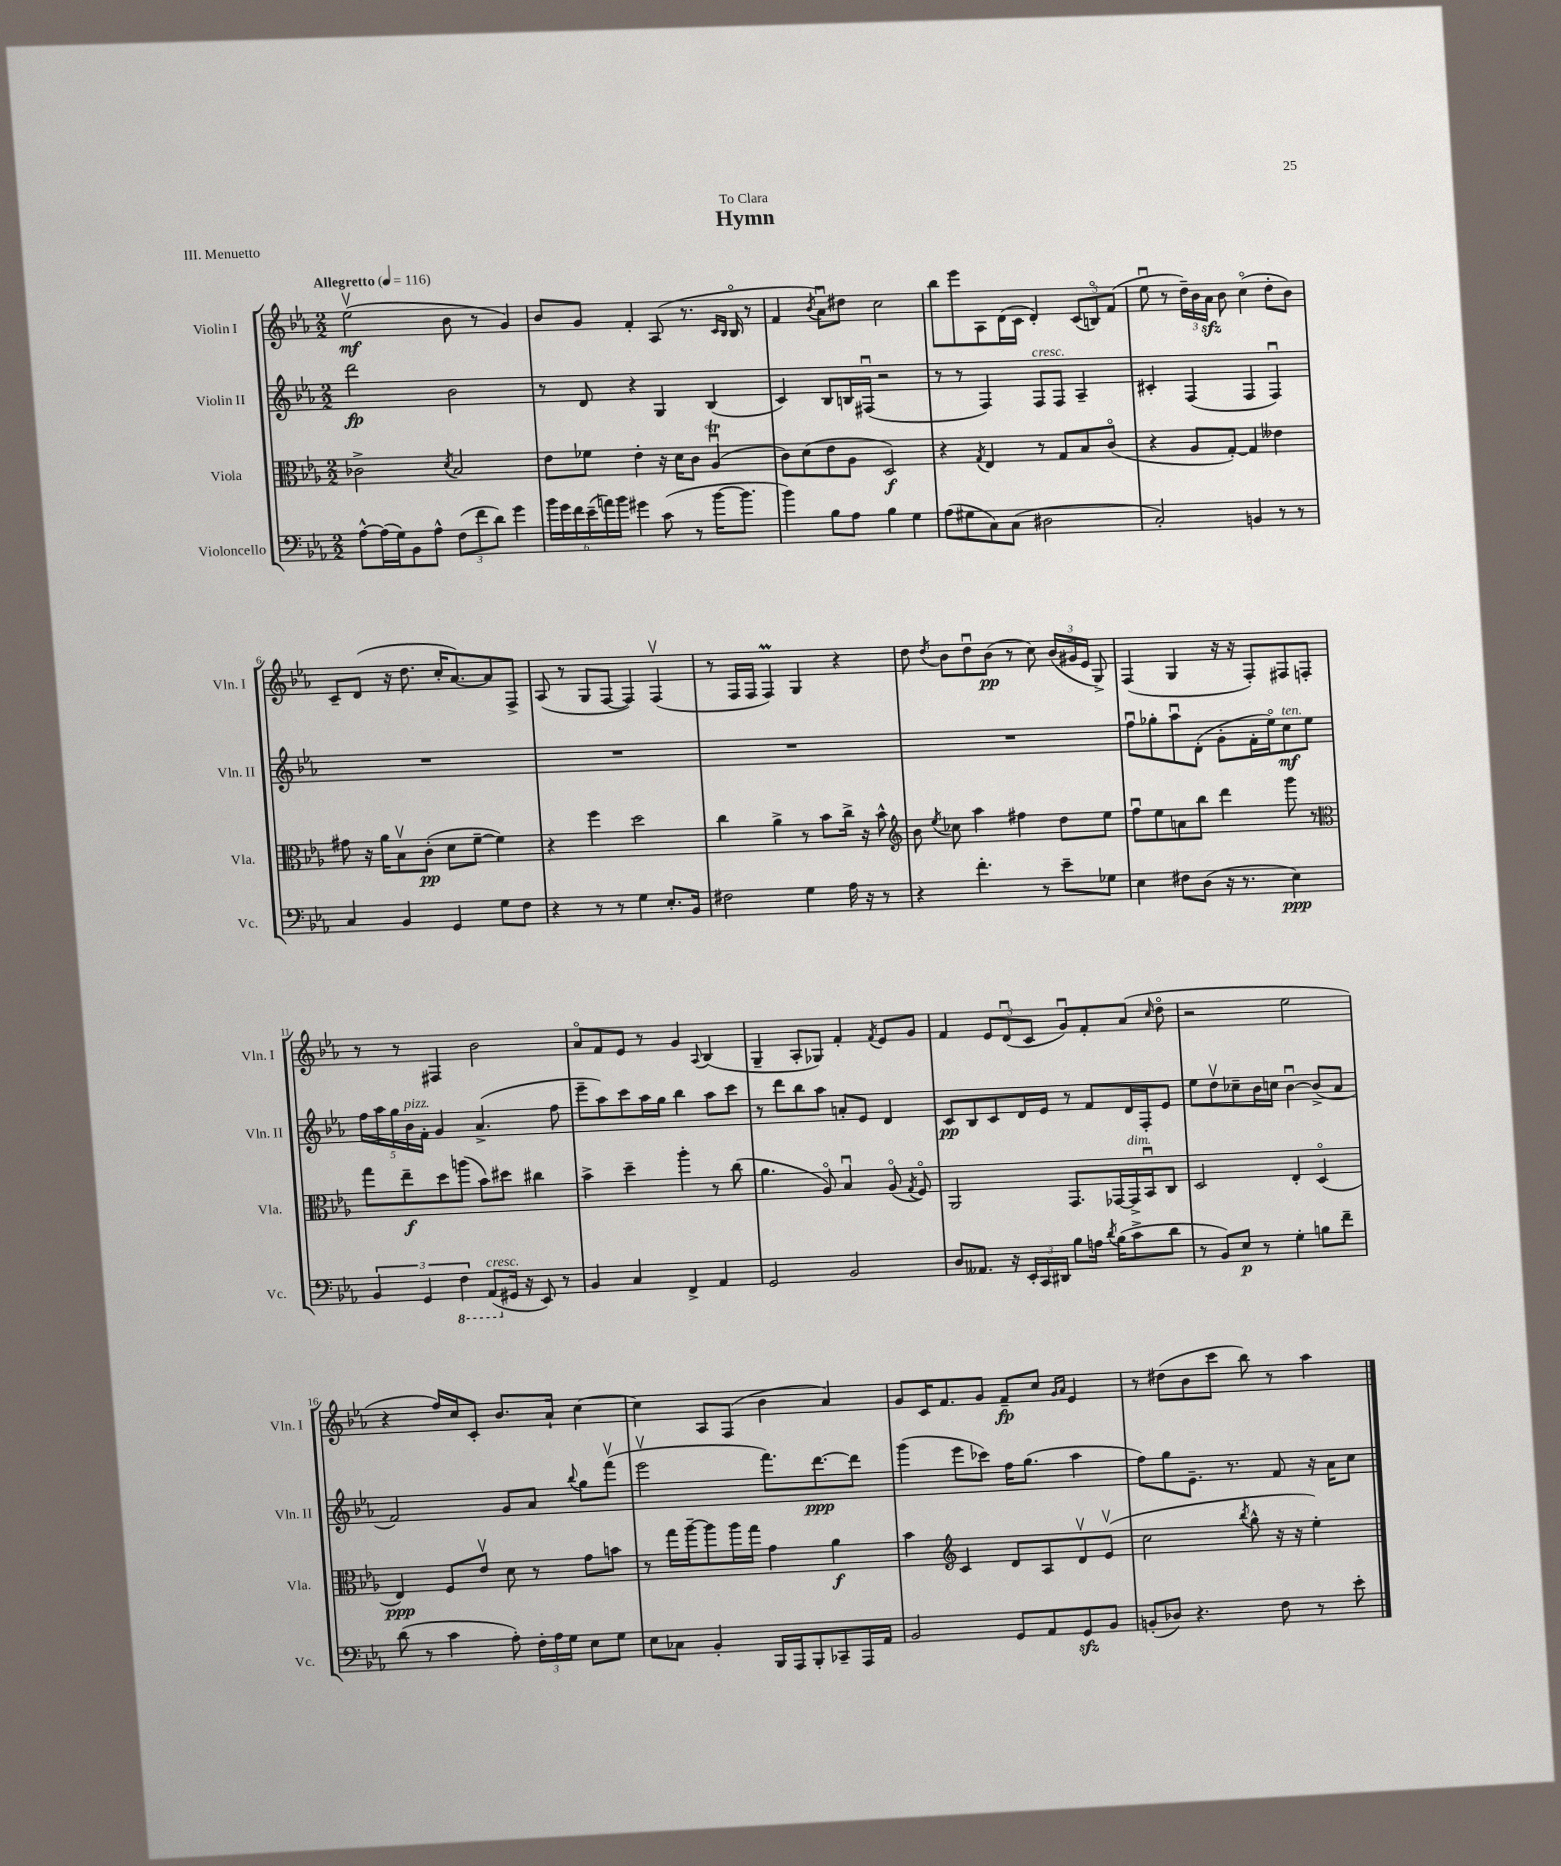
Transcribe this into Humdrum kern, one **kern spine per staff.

**kern	**kern	**kern	**kern
*staff4	*staff3	*staff2	*staff1
*clefF4	*clefC3	*clefG2	*clefG2
*k[b-e-a-]	*k[b-e-a-]	*k[b-e-a-]	*k[b-e-a-]
*M2/2	*M2/2	*M2/2	*M2/2
*MM116	*MM116	*MM116	*MM116
[8A-^^	2c-^	2ddd	(2ee-v
(16A-]	.	.	.
16G)	.	.	.
8BB-	.	.	.
8A-^^	.	.	.
.	8qd	.	.
(12F	2B-	2b-	8b-
12f	.	.	.
.	.	.	8r
12d)	.	.	.
4g	.	.	4g)
=	=	=	=
24b-	8e-	8r	8b-
24g	.	.	.
24f	.	.	.
(24e-~	8f-	8d	8g
24a)	.	.	.
24b-	.	.	.
4g#	4e-'	4r	4f'
(8c	16r	4G	(8A-
.	16d	.	.
8r	8c	.	8.r
[16b-	(4A-u	(4B-	.
.	.	.	16qqc
.	.	.	16qqB-
8.b-]	.	.	16B-o
.	.	.	8r
=	=	=	=
4b-)	8c)	4c)	4f
.	(8d	.	.
.	.	.	8qb-
8B-	8e-	8B-	8a-u)
8A-	8A-	16B	8dd#
.	.	(16F#u	.
4B-	2D)	2r	2cc
4G	.	.	.
=	=	=	=
(8A-	4r	8r	8bb-
8G#	.	8r	8eee-
.	8qG	.	.
8C)	4E-	4F)	8A-
(8C	.	.	(16d
.	.	.	16c
2D#	8r	8F	4d')
.	8G	8F	.
.	8B-	4A-~	(12c
.	.	.	12Bo)
.	(8co	.	.
.	.	.	(12f
=	=	=	=
2C')	4r	4c#'	8ee-u
.	.	.	8r
.	8A-	(4F	24dd~)
.	.	.	24b-
.	.	.	24a-
.	[8G')	.	8b-
4BB	4G]	4F	(4cco
8r	4e--	4Fu)	8dd'
8r	.	.	8b-)
=	=	=	=
4C	8g#	1r	8c~
.	16r	.	(8d
.	16a-	.	.
4BB-	8B-v	.	16r
.	.	.	8.dd
.	(8c'	.	.
4GG	8d	.	16cc'
.	.	.	[8.a-)
.	[8f~	.	.
8G	4f])	.	8a-]
8F	.	.	8F^
=	=	=	=
4r	4r	1r	(8A-
.	.	.	8r
8r	4ff	.	8G
8r	.	.	[8F
4G	2dd	.	4F])
8.E-'	.	.	(4Fv
16BB-	.	.	.
=	=	=	=
2F#	4cc	1r	8r
.	.	.	16F
.	.	.	16F
.	4a-^	.	4F)
4G	8r	.	4G
.	8b-	.	.
16A-	16cc^	.	4r
16r	16r	.	.
8r	8b-^^	.	.
=	=	=	=
*	*clefG2	*	*
4r	8b-	1r	8dd
.	8qee-	.	8qdd
.	8cc-	.	8b-
4.f'	4aa-	.	8ddu
.	.	.	(8b-
.	4ff#	.	8r
8r	.	.	8cc)
8e-~	8dd	.	(24b-
.	.	.	24g#
.	.	.	24e-
8G-	8ee-	.	8G^)
=	=	=	=
4E-	8ffu	8ffu	(4F
.	8ee-	8gg-'	.
8F#	8a	8aa-u	4G
(8D	8bb-	(8d'	.
16r	4ddd	8g'	16r
8.r	.	.	16r
.	.	16f'	8F')
.	.	16ee-o)	.
4E-)	8ggg	8cc	8F#
.	8r	8ee-	8F'
=	=	=	=
*	*clefC3	*	*
6BB-	8gg	20ff	8r
.	.	20aa-	.
.	.	20gg	.
.	8ee-~	.	8r
.	.	20b-	.
6GG	.	.	.
.	.	20f'	.
.	8dd	4g	4F#
6FF	.	.	.
.	(8aa	.	.
(8AAA-	8b-)	(4.a-^	2b-
16GG#	8dd#	.	.
16r	.	.	.
8EE-)	4cc#	.	.
8r	.	8ff	.
=	=	=	=
4BB-	4b-^	8eee-~	8a-o
.	.	8aa-)	8f
4C	4dd~	8ccc	8e-
.	.	16aa-	8r
.	.	16gg	.
4FF^	4aa-'	4bb-	4g
.	.	.	8qqA-
4AA-	8r	8aa-	(4B-
.	(8cc	8ccc	.
=	=	=	=
2GG	4.a-	8r	4G~
.	.	8ddd	.
.	.	8bb-	8A-'
.	8A-o)	8aa-	8G-)
2BB-	4B-u	8a'	4f'
.	.	8e-	.
.	.	.	8qf
.	(8A-o	4d	8e-
.	8qG	.	.
.	8Fo)	.	8g
=	=	=	=
8D	2AA-	8c	4f
8.AA--	.	8B-	.
.	.	8c	12e-
16r	.	.	.
.	.	.	(12du
24EE-'	.	16d	.
24CC	.	.	12c
.	.	16e-	.
24DD#	.	.	.
8B-	8.GG	8r	8gu)
16A	.	8f	8f'
8qd	.	.	.
(16B-	[16GG-	.	.
8c^	16GG-^]	16d	(8a-
.	16BB-u	16F'	.
.	.	.	16qqcc
8d	8C	8e-	8ddo
=	=	=	=
8r	2D	8ee-	2r
8BB-)	.	8ddv	.
8E-	.	8cc-~	.
8r	.	16b-	.
.	.	16cc	.
4G'	4E-'	[4b-u	2ee-
8B	(4Do	(8b-^]	.
8f~	.	8a-	.
=	=	=	=
(8d	4E-)	2f)	4r
8r	.	.	.
4c	8F	.	16ff)
.	.	.	16cc
.	8e-v	.	8c'
8A-')	8d	8g	8.b-
24F'	8r	8a-	.
24A-	.	.	.
.	.	.	16a-`
24G	.	.	.
.	.	8qqbb-	.
8E-	8g	8gg	[4cc
8G	8b	(8fffv	.
=	=	=	=
8E-	8r	2eee-v	4cc]
8C-	16gg	.	.
.	[16aa-~	.	.
4BB-'	8aa-]	.	8A-
.	16aa-	.	(8F
.	16gg	.	.
16BBB-	4g	8.fff)	4b-
16AAA-	.	.	.
8BBB-'	.	.	.
.	.	[8.ddd	.
8CC-~	4a-	.	4a-)
16AAA-	.	8ddd]	.
16AA-	.	.	.
=	=	=	=
2BB-	4b-	(4ggg	8g
.	.	.	16c
.	.	.	8.f
*	*clefG2	*	*
.	4c	8eee-	.
.	.	8ccc-)	8g
8GG	8d	16ff	8f~
.	.	(8.gg	.
8AA-	8A-	.	8cc
.	.	.	16qqg
.	.	.	16qqa-
8GG	8dv	4aa-	4e-
8BB-	(8e-v	.	.
=	=	=	=
(8BB'	2cc	8ff)	8r
8D-)	.	8gg	(8dd#
4.r	.	8.e-~	8b-
.	.	.	8ccc
.	.	8.r	.
.	8qbb-	.	.
.	8gg^^	.	8bb-)
8F	16r	8f	8r
.	16r	.	.
8r	4ee-')	16r	4aa-
.	.	16a-	.
8e-'	.	8cc	.
==	==	==	==
*-	*-	*-	*-
